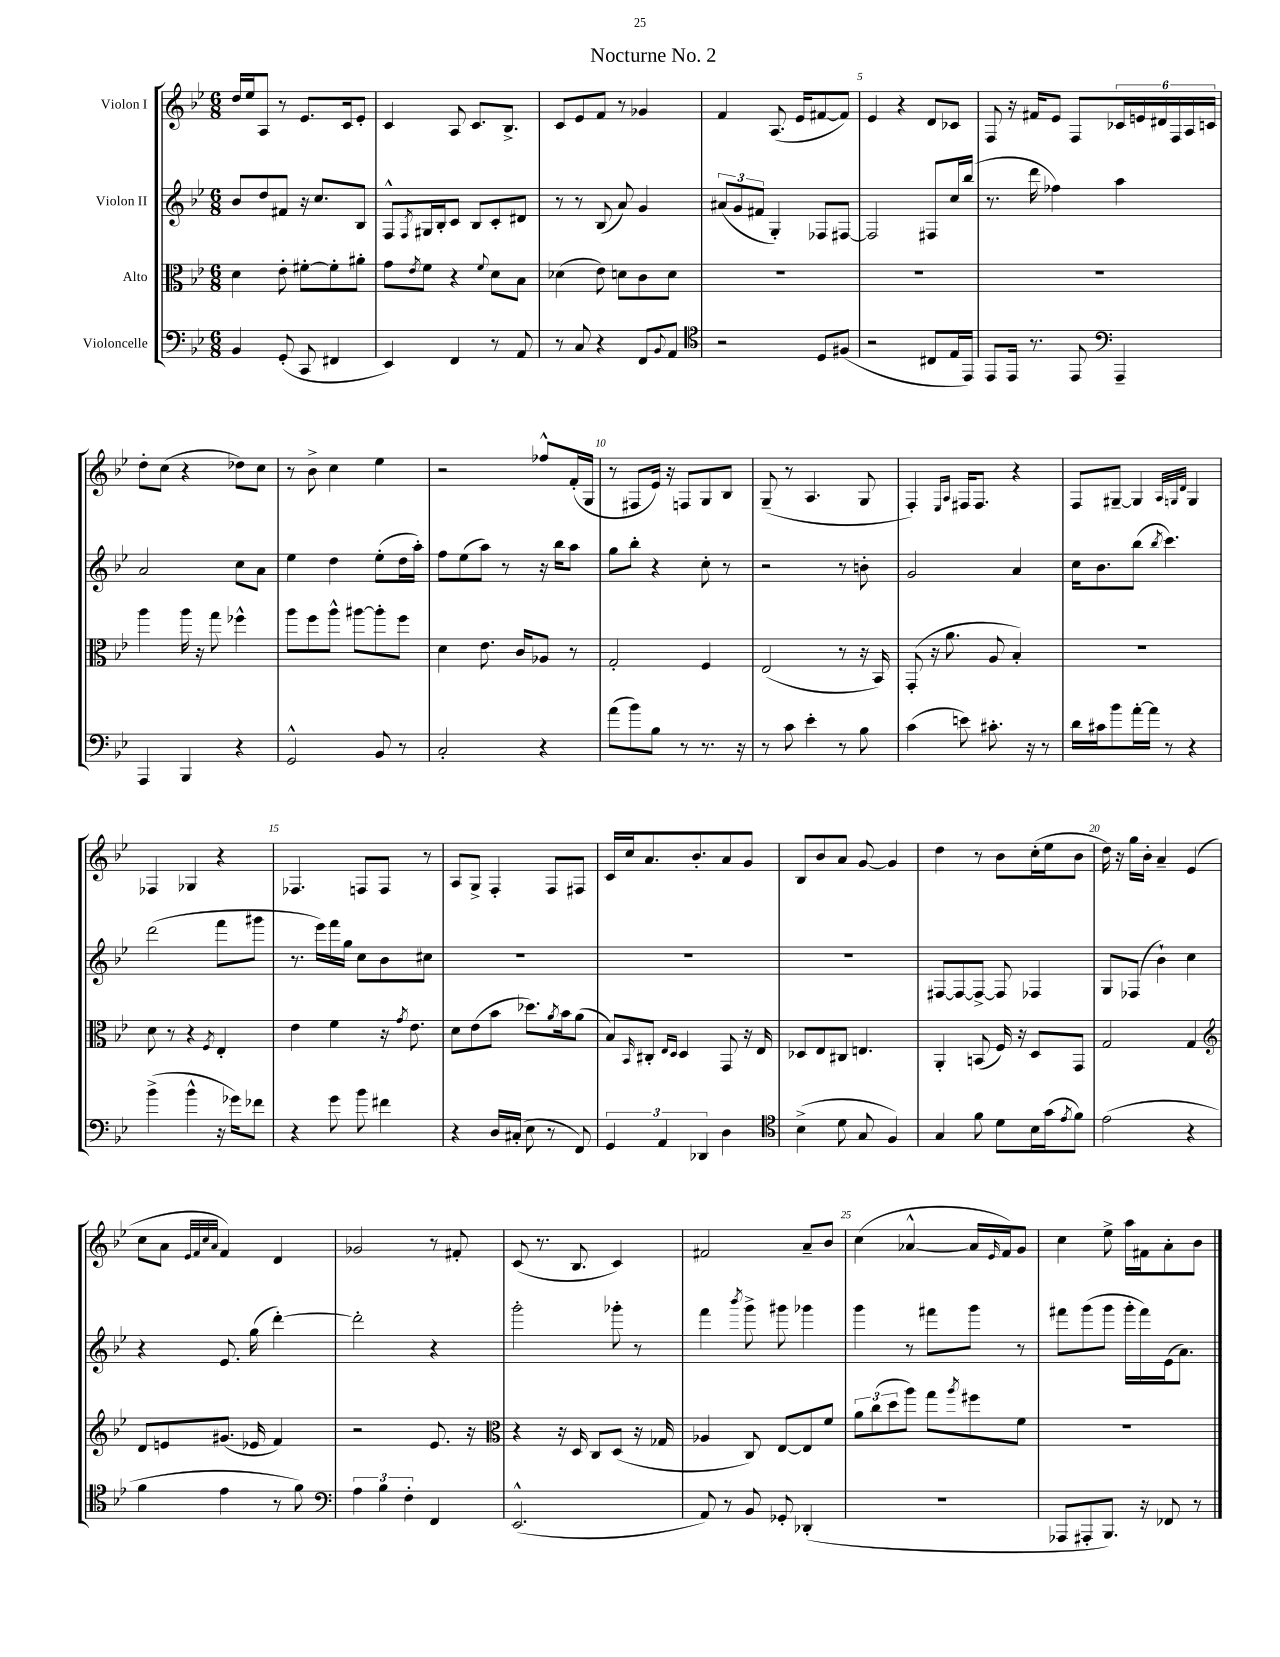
\header { title = "Nocturne No. 2" }
<<
\new StaffGroup <<
\new Staff = "s0" \with { instrumentName = "Violon I" } {
    \clef treble \key bes \major \numericTimeSignature \time 6/8
    d''16 ees''16 a8 r8 ees'8. c'16 ees'8-. |
    c'4 a8 c'8. bes8.-> |
    c'8 ees'8 f'8 r8 ges'4 |
    f'4 a8.( ees'16 fis'8~ fis'8) |
    ees'4 r4 d'8 ces'8 |
    f8 r16 fis'16 ees'8 f8 \tuplet 6/4 { ces'16 e'16 dis'16 f16 a16 c'16 } |
    d''8-. c''8( r4 des''8) c''8 |
    r8 bes'8-> c''4 ees''4 |
    r2 fes''8-^ f'16-.( g16 |
    r8 fis8 ees'16) r16 f8 g8 bes8 |
    g8--( r8 a4. g8 |
    f4-.) \grace { ees16 a16 } fis16 fis8. r4 |
    f8 gis8~-- gis4 \grace { a32 g32 d'32 } g4 |
    fes4 ges4 r4 |
    fes4. f8 f8 r8 |
    a8 g8-> f4-. f8 fis8 |
    c'16 c''16 a'8. bes'8.-. a'8 g'8 |
    bes8 bes'8 a'8 g'8~ g'4 |
    d''4 r8 bes'8 c''16-.( ees''16 bes'8 |
    d''16) r16 g''16 bes'16-. a'4-- ees'4( |
    c''8 a'8 \grace { ees'32 f'32 c''32 a'32 } f'4) d'4 |
    ges'2 r8 fis'8-. |
    c'8( r8. bes8. c'4) |
    fis'2 a'8-- bes'8 |
    c''4( aes'4~-^ aes'16 \grace { ees'16 } f'16) g'8 |
    c''4 ees''8-> a''16 fis'16 a'8-. bes'8 \bar "|." |
}
\new Staff = "s1" \with { instrumentName = "Violon II" } {
    \clef treble \key bes \major \numericTimeSignature \time 6/8
    bes'8 d''8 fis'8 r16 c''8. bes8 |
    f8-^ \acciaccatura { f8 } gis16 bes16-. c'8 bes8 c'8-. dis'8 |
    r8 r8 bes8( a'8) g'4 |
    \tuplet 3/2 { ais'8( g'8 fis'8 } g4-.) fes8 fis8~ |
    fis2 fis8 c''16 bes''16( |
    r8. d'''16 fes''4) a''4 |
    a'2 c''8 a'8 |
    ees''4 d''4 ees''8-.( d''16 a''16-.) |
    f''8 ees''8( a''8) r8 r16 bes''16 a''8 |
    g''8 bes''8-. r4 c''8-. r8 |
    r2 r8 b'8-. |
    g'2 a'4 |
    c''16 bes'8. bes''8( \acciaccatura { bes''8 } c'''4.) |
    d'''2( f'''8 gis'''8 |
    r8. ees'''16) f'''16 g''16 c''8 bes'8 cis''8 |
    R2. |
    R2. |
    R2. |
    fis8~ fis8~ fis8~-> fis8 fes4 |
    g8 fes8( bes'4-!) c''4 |
    r4 ees'8. g''16( d'''4~-.) |
    d'''2-. r4 |
    g'''2-. ges'''8-. r8 |
    f'''4 \acciaccatura { bes'''8 } g'''8-> gis'''8 ges'''4 |
    g'''4 r8 fis'''8 g'''8 r8 |
    fis'''8 g'''8( g'''8 g'''16-. fis'''16) ees'16( a'8.) \bar "|." |
}
\new Staff = "s2" \with { instrumentName = "Alto" } {
    \clef alto \key bes \major \numericTimeSignature \time 6/8
    d'4 ees'8-. fis'8~-. fis'8-. ais'8-. |
    g'8 \acciaccatura { ees'8 } f'8 r4 \appoggiatura { f'8 } d'8 bes8 |
    des'4( ees'8) d'8 c'8 d'8 |
    R2. |
    R2. |
    R2. |
    a''4 a''16 r16 g''8 fes''4-^ |
    a''8 f''8 a''8-^ ais''8~ ais''8-. f''8 |
    d'4 ees'8. c'16 aes8 r8 |
    g2-. f4 |
    ees2( r8 r16 bes,16) |
    g,8-.( r16 a'8. a8 bes4-.) |
    R2. |
    d'8 r8 r4 \acciaccatura { f8 } ees4-. |
    ees'4 f'4 r16 \acciaccatura { g'8 } ees'8. |
    d'8 ees'8( bes'8 des''8.) \acciaccatura { a'8 } bes'16 a'8( |
    bes8) \grace { bes,16 } cis8-. \grace { ees16 d16 } d4 g,8 r16 ees16 |
    des8 ees8 cis8 e4. |
    a,4-. b,8( f16) r16 d8 g,8 |
    g2 g4 |
    \clef treble d'8 e'8 gis'8.( ees'16 f'4) |
    r2 ees'8. r16 |
    \clef alto r4 r16 d16 c8 d8( r16 ges16 |
    aes4 c8) ees8~ ees8 f'8 |
    \tuplet 3/2 { a'8 c''8( d''8 } a''8) g''8 \acciaccatura { a''8 } fis''8 f'8 |
    R2. \bar "|." |
}
\new Staff = "s3" \with { instrumentName = "Violoncelle" } {
    \clef bass \key bes \major \numericTimeSignature \time 6/8
    bes,4 g,8-.( c,8 fis,4 |
    ees,4) f,4 r8 a,8 |
    r8 c8 r4 f,8 \appoggiatura { bes,8 } a,8 |
    \clef tenor r2 d8 fis8( |
    r2 cis8 ees16 ees,16) |
    ees,8 ees,16 r8. ees,8 \clef bass a,,4-- |
    a,,4 bes,,4 r4 |
    g,2-^ bes,8 r8 |
    c2-. r4 |
    a'8( bes'8) bes8 r8 r8. r16 |
    r8 c'8 ees'4-. r8 bes8 |
    c'4( e'8) cis'8.-. r16 r8 |
    d'16 cis'16 bes'8 a'16~-. a'16 r8 r4 |
    bes'4->( bes'4-^ r16 ges'16) fes'8 |
    r4 g'8 bes'8 fis'4 |
    r4 d16 cis16-.( ees8 r8 f,8) |
    \tuplet 3/2 { g,4 a,4 des,4 } d4 |
    \clef tenor bes4->( d'8 g8 f4) |
    g4 f'8 d'8 bes16 g'16( \acciaccatura { ees'8 } f'8) |
    ees'2( r4 |
    f'4 ees'4 r8 f'8) |
    \clef bass \tuplet 3/2 { a4 bes4 f4-. } f,4 |
    ees,2.-^( |
    a,8) r8 bes,8 ges,8-. des,4-.( |
    R2. |
    aes,,8 ais,,8-. bes,,8.) r16 fes,8 r8 \bar "|." |
}
>>
>>
\layout { \context { \Score \override BarNumber.break-visibility = ##(#f #t #t) barNumberVisibility = #(every-nth-bar-number-visible 5) } }
